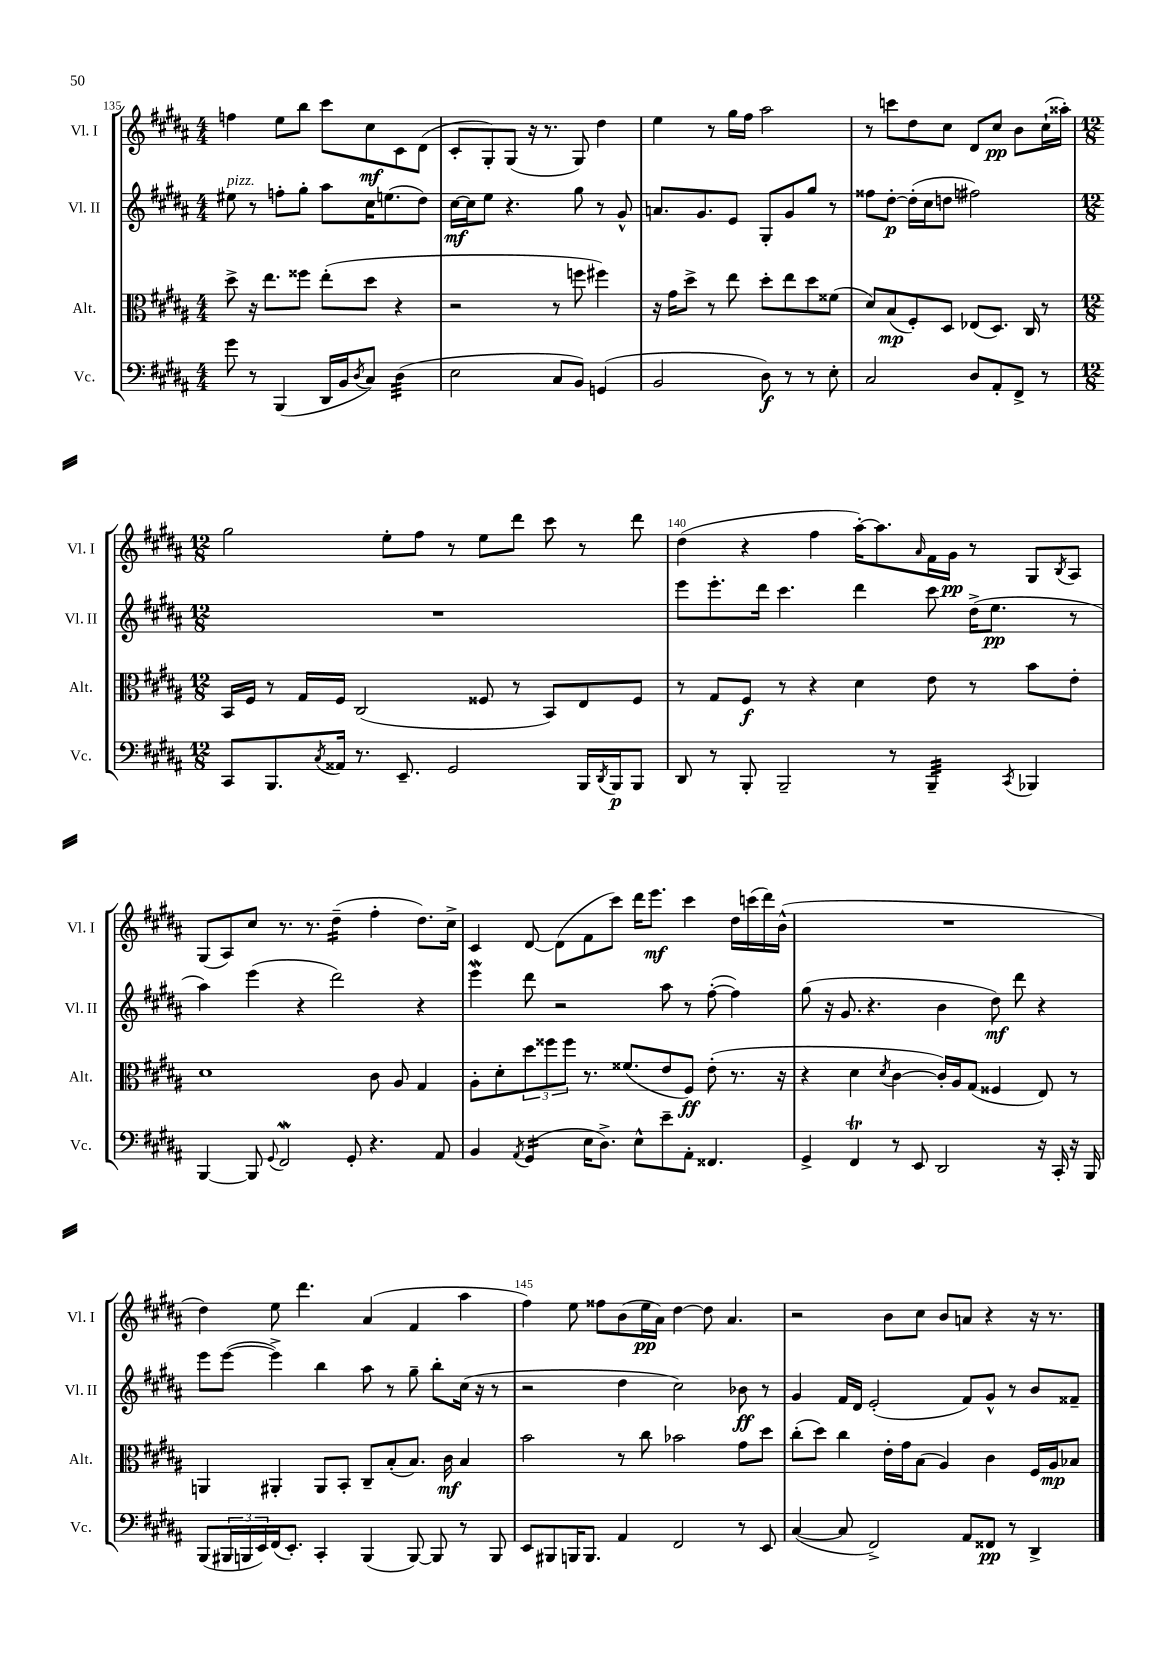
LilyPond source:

<<
\new StaffGroup <<
\new Staff = "s0" \with { instrumentName = "Vl. I" shortInstrumentName = "Vl. I" } {
    \clef treble \key b \major \numericTimeSignature \time 4/4
    f''4 e''8 b''8 cis'''8 cis''8\mf cis'8 dis'8( |
    cis'8-. gis8-.) gis8( r16 r8. gis8) dis''4 |
    e''4 r8 gis''16 fis''16 ais''2 |
    r8 c'''8 dis''8 cis''8 dis'8 cis''8\pp b'8 cis''16-!( aisis''16-.) |
    \numericTimeSignature \time 12/8 gis''2 e''8-. fis''8 r8 e''8 dis'''8 cis'''8 r8 dis'''8 |
    dis''4( r4 fis''4 ais''16~-.) ais''8. \grace { ais'16 } fis'16 gis'16\pp r8 gis8 \acciaccatura { b8 } ais8 |
    gis8( ais8) cis''8 r8. r8. dis''4:16--( fis''4-. dis''8.) cis''16-> |
    cis'4 dis'8~ dis'8( fis'8 cis'''8) dis'''16 e'''8.\mf cis'''4 dis''16 c'''16( dis'''16) b'16-^( |
    R1. |
    dis''4) e''8 dis'''4. ais'4( fis'4 ais''4 |
    fis''4) e''8 fisis''8 b'8( e''16\pp ais'16) dis''4~ dis''8 ais'4. |
    r2 b'8 cis''8 b'8 a'8 r4 r16 r8. \bar "|." |
}
\new Staff = "s1" \with { instrumentName = "Vl. II" shortInstrumentName = "Vl. II" } {
    \clef treble \key b \major \numericTimeSignature \time 4/4
    eis''8^\markup { \italic "pizz." } r8 f''8-. gis''8-. ais''8 cis''16 e''8.( dis''8) |
    cis''16~\mf cis''16 e''8 r4. gis''8 r8 gis'8-^ |
    a'8. gis'8. e'8 gis8-. gis'8 gis''8 r8 |
    fisis''8 dis''8~-.\p dis''16-.( cis''16 d''8 fis''2) |
    \numericTimeSignature \time 12/8 R1. |
    e'''8 e'''8.-. dis'''16 cis'''4. dis'''4 cis'''8 dis''16->( e''8.\pp r8 |
    ais''4) e'''4( r4 dis'''2) r4 |
    e'''4\mordent dis'''8 r2 ais''8 r8 fis''8~-.( fis''4) |
    gis''8( r16 gis'8. r4. b'4 dis''8\mf) dis'''8 r4 |
    e'''8 e'''8~( e'''4->) b''4 ais''8 r8 gis''8-- b''8-. cis''16( r16 r8 |
    r2 dis''4 cis''2) bes'8\ff r8 |
    gis'4 fis'16 dis'16 e'2-.( fis'8) gis'8-^ r8 b'8 fisis'8-- \bar "|." |
}
\new Staff = "s2" \with { instrumentName = "Alt." shortInstrumentName = "Alt." } {
    \clef alto \key b \major \numericTimeSignature \time 4/4
    dis''8-> r16 e''8. fisis''8 e''8-.( dis''8 r4 |
    r2 r8 f''8 fis''4) |
    r16 gis'16 dis''8-> r8 e''8 dis''8-. e''8 dis''8 fisis'8( |
    dis'8) b8\mp( fis8-.) dis8 ees8( dis8.) cis16 r8 |
    \numericTimeSignature \time 12/8 b,16 fis16 r8 gis16 fis16 cis2( fisis8 r8 b,8) e8 fisis8 |
    r8 gis8 fis8\f r8 r4 dis'4 e'8 r8 b'8 e'8-. |
    dis'1 cis'8 ais8 gis4 |
    ais8-. dis'8-. \tuplet 3/2 { dis''8 fisis''8 fisis''8 } r8. fisis'8.( e'8 fis8\ff) e'8-.( r8. r16 |
    r4 dis'4 \acciaccatura { dis'8 } cis'4~ cis'16-.) ais16 gis8( fisis4 e8) r8 |
    a,4 ais,4-. ais,8 b,8-. cis8-- b8-.( b8.) cis'16\mf b4 |
    b'2 r8 cis''8 bes'2 gis'8 dis''8 |
    cis''8-.( dis''8) cis''4 e'16-. gis'16 b8( ais4) cis'4 fis16 ais16\mp bes8 \bar "|." |
}
\new Staff = "s3" \with { instrumentName = "Vc." shortInstrumentName = "Vc." } {
    \clef bass \key b \major \numericTimeSignature \time 4/4
    gis'8 r8 b,,4( dis,16 b,16 \acciaccatura { dis8 } cis8) dis4:32( |
    e2 cis8 b,8) g,4( |
    b,2 dis8\f) r8 r8 e8-. |
    cis2 dis8 ais,8-. fis,8-> r8 |
    \numericTimeSignature \time 12/8 cis,8 b,,8. \acciaccatura { cis8 } aisis,16 r8. e,8.-- gis,2 b,,16 \acciaccatura { dis,8 } b,,16\p b,,8 |
    dis,8 r8 b,,8-. b,,2-- r8 b,,4:32-- \acciaccatura { cis,8 } bes,,4 |
    b,,4~ b,,8 \appoggiatura { gis,8 } fis,2\mordent gis,8-. r4. ais,8 |
    b,4 \acciaccatura { ais,8 } gis,4:16( e16 dis8.->) e8-^ e'8-- ais,8-. fisis,4. |
    gis,4-> fis,4\trill r8 e,8 dis,2 r16 cis,16-. r16 b,,16 |
    b,,8( \tuplet 3/2 { bis,,16 b,,16 e,16) } fis,16( e,8.-.) cis,4-. b,,4( b,,8~) b,,8 r8 b,,8 |
    e,8 bis,,8 b,,16 b,,8. ais,4 fis,2 r8 e,8 |
    cis4~( cis8 fis,2->) ais,8 fisis,8\pp r8 dis,4-> \bar "|." |
}
>>
>>
\layout { \context { \Score currentBarNumber = #135 \override BarNumber.break-visibility = ##(#f #t #t) barNumberVisibility = #(every-nth-bar-number-visible 5) } }
